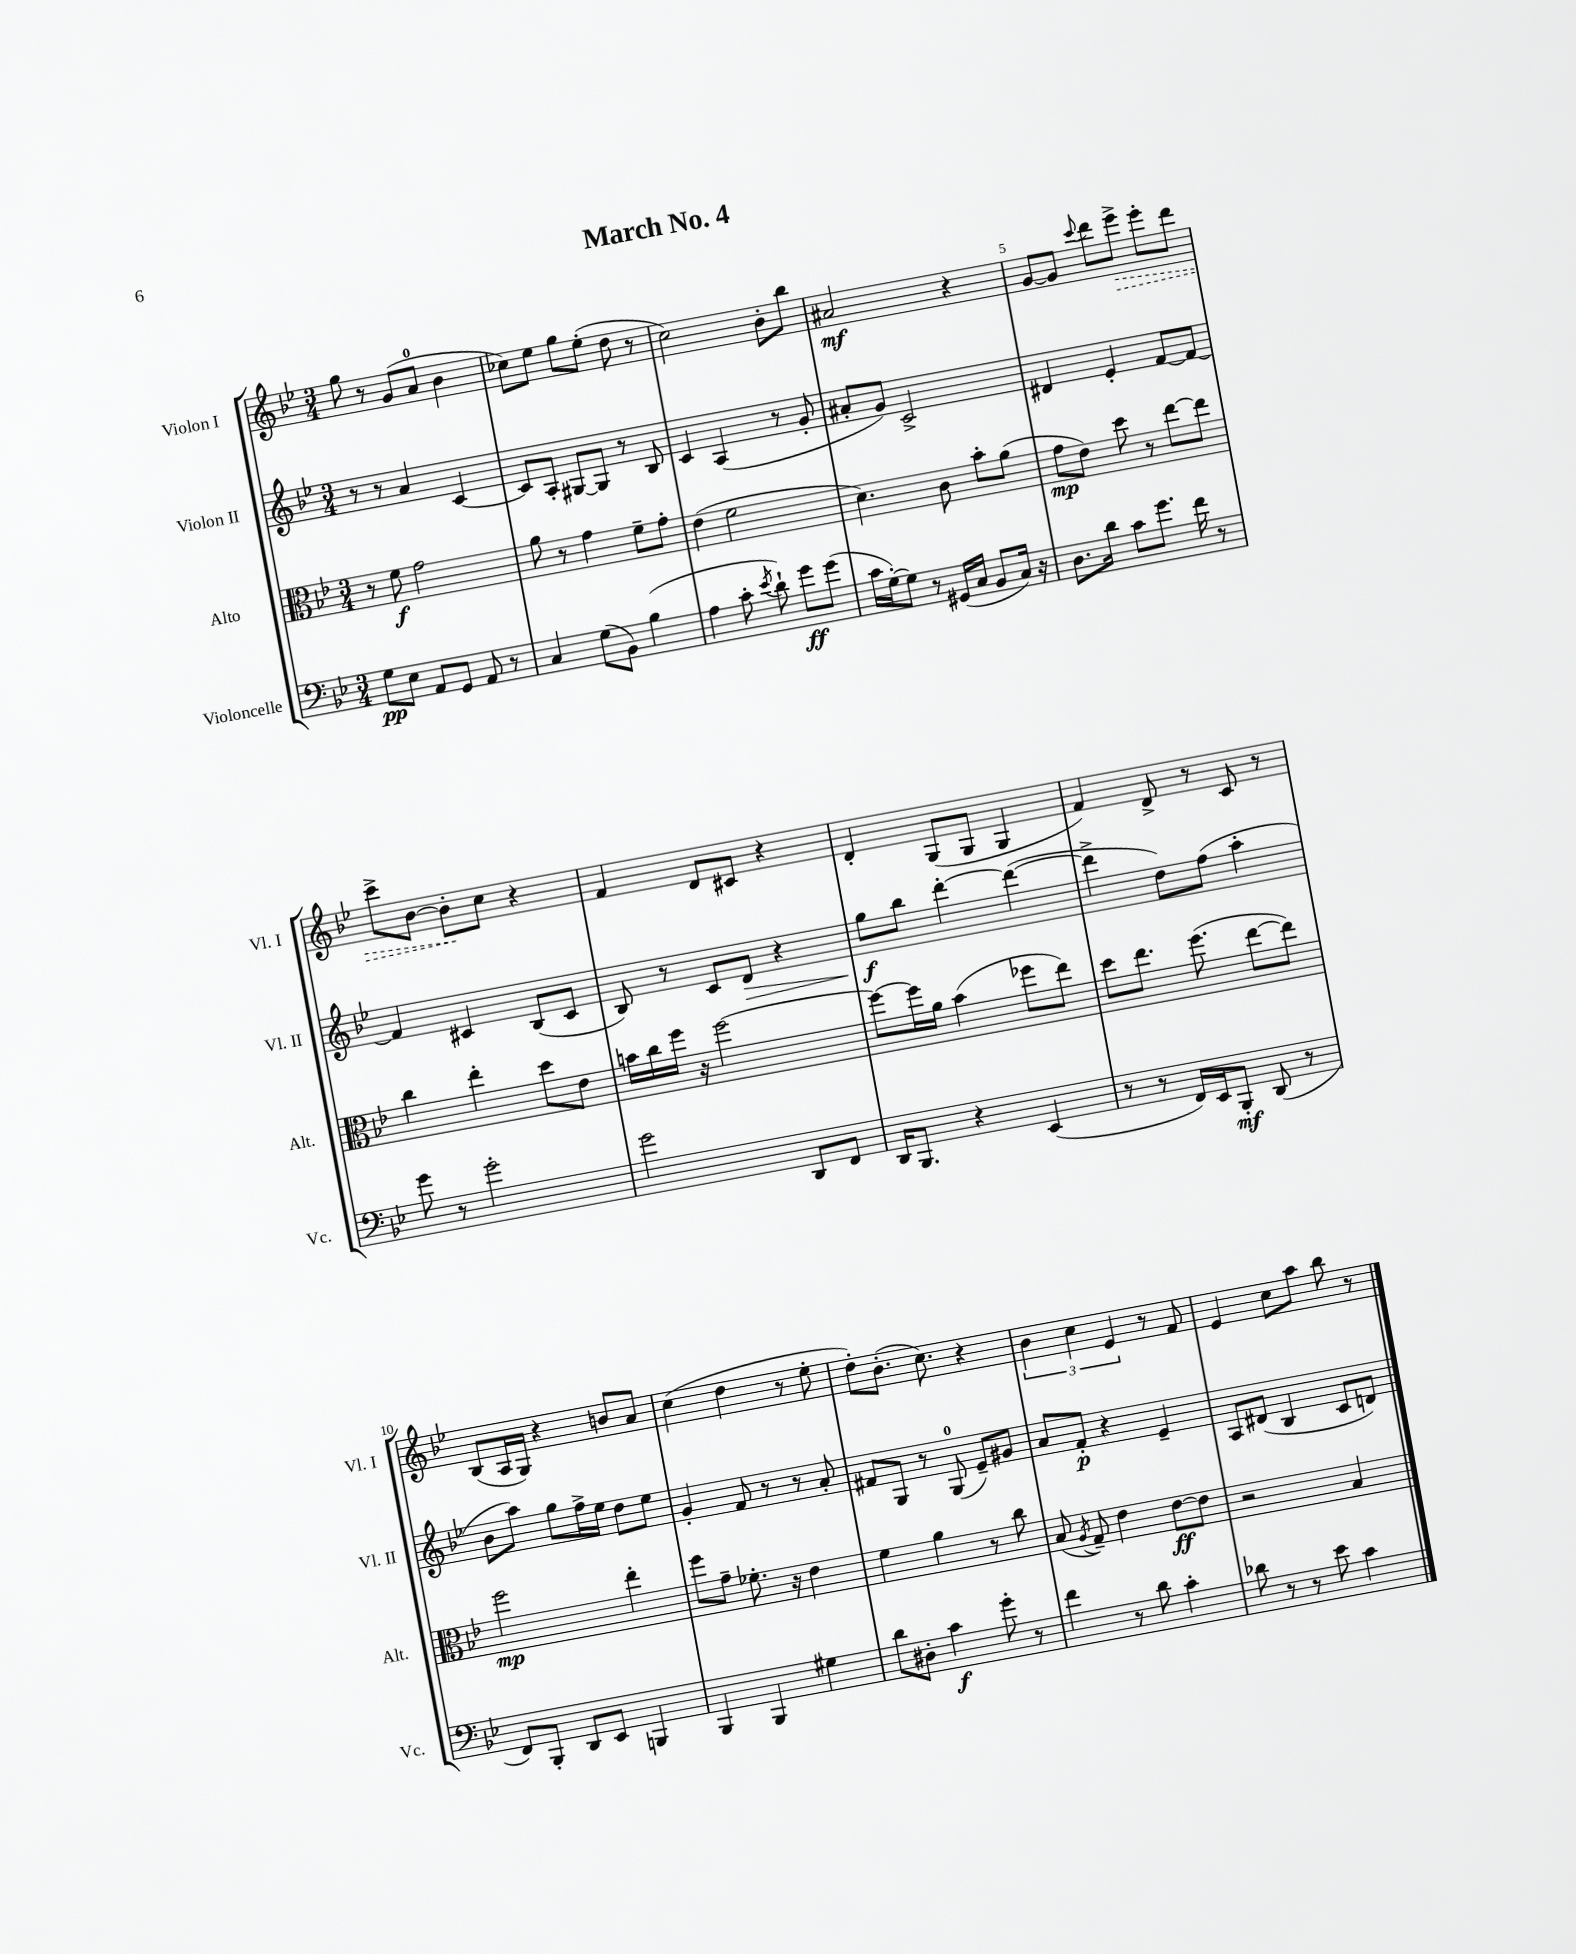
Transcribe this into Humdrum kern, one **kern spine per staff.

**kern	**kern	**kern	**kern
*staff4	*staff3	*staff2	*staff1
*clefF4	*clefC3	*clefG2	*clefG2
*k[b-e-]	*k[b-e-]	*k[b-e-]	*k[b-e-]
*M3/4	*M3/4	*M3/4	*M3/4
8G\L	8r	8r	8gg\
8E-\J	8f\	8r	8r
8AA/L	2g\	4a/	(8g/L
8GG/J	.	.	8a/J
8AA/	.	[4c/	4b-\
8r	.	.	.
=	=	=	=
4C/	8a\	8c/]L	8cc-\L)
.	8r	8A'/J	8ee-\J
(8G\L	4g\	[8G#/L	8gg\L
8BB-\J)	.	8G#/]J	(8ee-'\J
(4B-\	8f~\L	8r	8dd\
.	8g'\J	8B-/	8r
=	=	=	=
4A\	(4e-\	4c/	2cc\)
8c'\	2f\	(4A/	.
8qe-/	.	.	.
8d`\)	.	.	.
8g\L	.	8r	8b-'\L
(8g\J	.	8g'/	8bb-\J
=	=	=	=
16c\LL	4.d\)	8a#'/L	2a#/
[16G'\J)	.	.	.
8G\]J	.	8g/J)	.
8r	.	2c^/	.
(16GG#/LL	8c\	.	.
16C/JJ	.	.	.
8BB-/L	8b-'\L	.	4r
16C/Jk)	(8a\J	.	.
16r	.	.	.
=	=	=	=
8.D\L	8g\L	4d#/	[8g/L
.	8e-\J)	.	8g/]J
16d\Jk	.	.	.
.	.	.	8qqccc/
8c\L	8dd\	4e-'/	8ddd\L
8.g\J	8r	.	8eee-^\J
.	[8ee-\L	[8f/L	8eee-'\L
16f\	.	.	.
8r	8ee-\]J	8f/_J	8ddd\J
=	=	=	=
8g\	4cc\	4f/]	8ccc^\L
8r	.	.	[8b-\J
2g'\	4ee-'\	4c#/	8b-'\]L
.	.	.	8cc\J
.	8dd\L	(8B-/L	4r
.	8e-\J	8c#/J	.
=	=	=	=
2g\	16b\LL	8B-/)	4f/
.	16cc\	.	.
.	16ff\JJ	8r	.
.	16r	.	.
.	[2ff\	8c/L	8d/L
.	.	8d/J	8c#/J
8DD/L	.	4r	4r
8FF/J	.	.	.
=	=	=	=
16DD/LK	8ff\_L	8gg\L	4d'/
8.BBB-/J	.	.	.
.	16ff\]L	8bb-\J	.
.	16a\JJ	.	.
4r	(4b-\	[4ddd'\	(8G/L
.	.	.	8G/J
(4EE-/	8ff-\L	(4ddd\_	4G/
.	8ee-\J)	.	.
=	=	=	=
8r	8dd\L	4ddd^\]	4f/)
8r	8.ee-\J	.	.
16FF/LL)	.	8dd\L)	8d^/
16EE-/J	(8.ff\	.	.
8BBB-'/J	.	(8ff\J	8r
(8DD/	[8ee-\L	4aa'\	8c/
8r	8ee-\]J)	.	8r
=	=	=	=
8FF/L)	2ff\	8b-\L	(8B-/L
8BBB-'/J	.	8aa\J)	16A/L
.	.	.	16G/JJ)
8DD/L	.	8gg\L	4r
8EE-/J	.	16ff^\L	.
.	.	16ee-\JJ	.
4BBB/	4ee-'\	8dd\L	8b/L
.	.	8ee-\J	8a/J
=	=	=	=
4BBB-/	8ff\L	4g'/	(4cc\
.	8g~\J	.	.
4BBB-/	8.f-'\	8f/	4dd\
.	.	8r	.
.	16r	.	.
4G#\	4e-\	8r	8r
.	.	8a'/	8ee-'\
=	=	=	=
8d\L	4f\	8f#/L	8dd'\L)
8D#'\J	.	8G/J	(8.b-'\J
4c\	4a\	8r	.
.	.	.	8.cc\)
.	.	(8G/	.
8g'\	8r	8e-~/L)	4r
8r	8cc\	8g#/J	.
=	=	=	=
4f\	(8B-/	8a/L	6b-\
.	8qA/	.	.
.	8G~/)	8f'/J	.
.	.	.	6cc\
8r	4e-\	4r	.
.	.	.	6e-/
8d\	.	.	.
4c'\	[8e-\L	4e-~/	8r
.	8e-\]J	.	8f/
=	=	=	=
8d-\	2r	8A/L	4e-/
8r	.	(8d#/J	.
8r	.	4B-/	8cc\L
8e-\	.	.	8aa\J
4c\	4B-/	8c/L	8bb-\
.	.	8d/J)	8r
==	==	==	==
*-	*-	*-	*-
